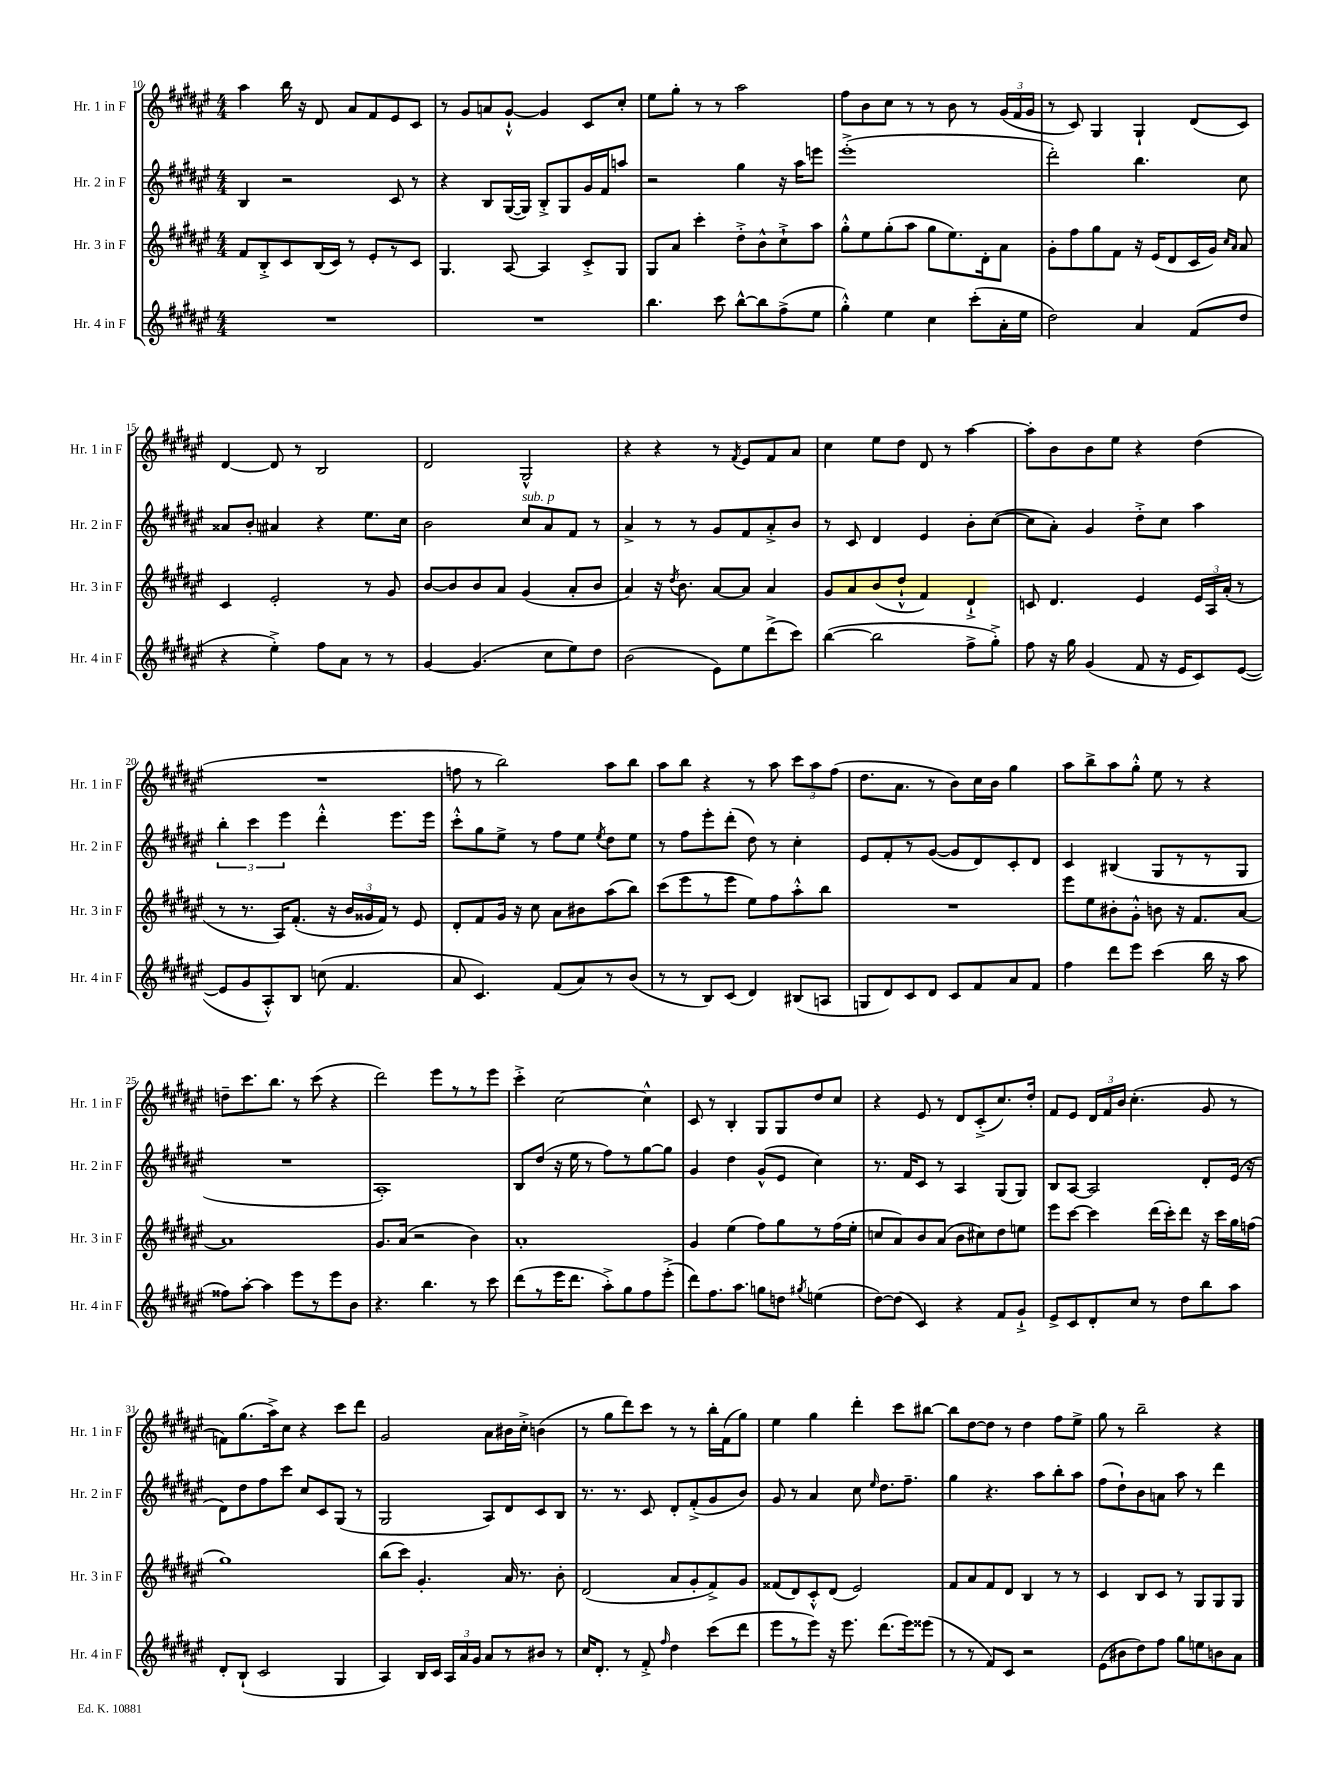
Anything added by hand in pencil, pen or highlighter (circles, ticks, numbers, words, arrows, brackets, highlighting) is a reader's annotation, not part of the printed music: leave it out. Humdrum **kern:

**kern	**kern	**kern	**kern
*staff4	*staff3	*staff2	*staff1
*clefG2	*clefG2	*clefG2	*clefG2
*k[f#c#g#d#a#e#]	*k[f#c#g#d#a#e#]	*k[f#c#g#d#a#e#]	*k[f#c#g#d#a#e#]
*M4/4	*M4/4	*M4/4	*M4/4
1r	8f#	4B	4aa#
.	8B'^	.	.
.	8c#	2r	16bb
.	.	.	16r
.	(16B	.	8d#
.	16c#)	.	.
.	8r	.	8a#
.	8e#'	.	8f#
.	8r	8c#	8e#
.	8c#	8r	8c#
=	=	=	=
1r	4.G#	4r	8r
.	.	.	8g#
.	.	8B	8a
.	[8A#	([16G#	[8g#`^^
.	.	16G#])	.
.	4A#]	8B'^	4g#]
.	.	8G#	.
.	8c#'^	16g#	8c#
.	.	16f#	.
.	8G#	8aa	8cc#'
=	=	=	=
4.bb	8G#	2r	8ee#
.	8a#	.	8gg#'
.	4ccc#'	.	8r
8ccc#	.	.	8r
[8bb^^	8dd#'^	4gg#	2aa#
8bb]	8b^^	.	.
(8ff#^	8cc#`^	16r	.
.	.	16aa#	.
8ee#	8aa#	8eee	.
=	=	=	=
4gg#'^^)	8gg#'^^	(1eee#'^	8ff#
.	8ee#	.	8b
4ee#	(8gg#'	.	8cc#
.	8aa#	.	8r
4cc#	8gg#	.	8r
.	8.ee#)	.	8b
(8ccc#'	.	.	8r
.	16d#'	.	.
16a#'	8a#	.	(24g#
.	.	.	24f#
16ee#	.	.	.
.	.	.	24g#
=	=	=	=
2dd#)	8g#'	2ddd#')	8r
.	8ff#	.	8c#)
.	8gg#	.	4G#
.	8f#	.	.
4a#	16r	4.bb	4G#`
.	(16e#	.	.
.	8d#	.	.
(8f#	16c#	.	(8d#
.	16g#)	.	.
.	16qqcc#	.	.
.	16qqa#	.	.
8dd#	8a#	8cc#	8c#)
=	=	=	=
4r	4c#	8a##	[4d#
.	.	8b'	.
4ee#'^)	2e#'	4a#	8d#]
.	.	.	8r
8ff#	.	4r	2B
8a#	.	.	.
8r	8r	8.ee#	.
8r	8g#	.	.
.	.	16cc#	.
=	=	=	=
[4g#	[8b	2b	2d#
.	8b]	.	.
(4.g#]	8b	.	.
.	8a#	.	.
.	(4g#	8cc#	2G#^^
8cc#	.	8a#	.
8ee#)	8a#'	8f#	.
8dd#	8b	8r	.
=	=	=	=
(2b	4a#)	4a#^	4r
.	16r	8r	4r
.	8qdd#	.	.
.	8.b	.	.
.	.	8r	.
8e#)	[8a#	8g#	8r
.	.	.	8qf#
8ee#	8a#]	8f#	8e#
(8ddd#^	4a#	8a#'^	8f#
8ccc#)	.	8b	8a#
=	=	=	=
([4bb	8g#	8r	4cc#
.	8a#	8c#	.
2bb]	(8b	4d#	8ee#
.	8dd#`^^	.	8dd#
.	4f#)	4e#	8d#
.	.	.	8r
8ff#^	4d#`^	8b'	[4aa#
8gg#'^)	.	([8cc#	.
=	=	=	=
8ff#	8c	8cc#]	8aa#']
16r	4.d#	8a#')	8b
16gg#	.	.	.
(4g#	.	4g#	8b
.	.	.	8ee#
8f#	4e#	8dd#'^	4r
16r	.	8cc#	.
16e#	.	.	.
8c#)	24e#	4aa#	(4dd#
.	24A#	.	.
.	(24a#'	.	.
([8e#	8r	.	.
=	=	=	=
8e#]	8r	6bb'	1r
8g#	8.r	.	.
.	.	6ccc#	.
8A#'^^)	.	.	.
.	16A#)	.	.
.	.	6eee#	.
8B	(8.f#'	.	.
(8cc	.	4ddd#'^^	.
.	16r	.	.
4.f#	24b	.	.
.	24g##	.	.
.	24f#)	.	.
.	8r	8.eee#	.
.	8e#	.	.
.	.	16eee#	.
=	=	=	=
8a#	8d#'	8ccc#'^^	8ff
4.c#)	8f#	8gg#	8r
.	16g#	8ee#^	2bb)
.	16r	.	.
.	8cc#	8r	.
(8f#	8a#	8ff#	.
8a#)	8b#	8ee#	.
.	.	8qee#	.
8r	(8aa#	8dd#	8aa#
(8b	8bb)	8ee#	8bb
=	=	=	=
8r	(8ccc#	8r	8aa#
8r	8eee#	8ff#	8bb
8B)	8r	8eee#'	4r
(8c#	8eee#	(8ddd#'	.
4d#)	8ee#)	8dd#)	8r
.	8ff#	8r	8aa#
(8B#	8aa#'^^	4cc#'	12ccc#
.	.	.	12aa#
8A	8bb	.	.
.	.	.	(12ff#
=	=	=	=
8G	1r	8e#	8.dd#
8d#)	.	8f#'	.
.	.	.	8.a#
8c#	.	8r	.
8d#	.	([8g#	8r
8c#	.	8g#]	8b)
8f#	.	8d#)	16cc#
.	.	.	16b
8a#	.	8c#'	4gg#
8f#	.	8d#	.
=	=	=	=
4ff#	8eee#	4c#	8aa#
.	8ee#	.	8bb^
8ddd#	8b#'	(4B#	8aa#
8eee#	8g#'^^	.	8gg#'^^
(4ccc#	8b	8G#	8ee#
.	16r	8r	8r
.	8.f#	.	.
16bb	.	8r	4r
16r	.	.	.
8aa#	[8a#	8G#	.
=	=	=	=
8ff##)	1a#]	1r	8dd~
[8aa#'	.	.	8.ccc#
4aa#]	.	.	.
.	.	.	8.bb
8eee#	.	.	8r
8r	.	.	(8ccc#
8eee#	.	.	4r
8b	.	.	.
=	=	=	=
4.r	8.g#	1A#')	2ddd#)
.	(16a#	.	.
.	2r	.	.
4.bb	.	.	.
.	.	.	8eee#
.	.	.	8r
8r	4b)	.	8r
8ccc#	.	.	8eee#
=	=	=	=
(8ddd#	1a#'	8B	4ccc#'^
8r	.	(8dd#	.
16eee#	.	16r	[2cc#
8.ddd#	.	16ee#	.
.	.	8r	.
8aa#'^)	.	8ff#)	.
8gg#	.	8r	.
8ff#	.	[8gg#	4cc#^^]
(8eee#'^	.	8gg#]	.
=	=	=	=
8ddd#)	4g#	4g#	8c#
8.ff#	.	.	8r
.	(4ee#	4dd#	4B'
8.aa#	.	.	.
8gg	8ff#)	(8g#^^	8G#
8dd	8gg#	8e#	8G#
8qgg#	.	.	.
(4ee	8r	4cc#)	8dd#
.	(16ff#	.	8cc#
.	16ee#'	.	.
=	=	=	=
[8dd#)	8cc	8.r	4r
(8dd#]	8a#)	.	.
.	.	16f#	.
4c#)	8b	8c#	8e#
.	(8a#	8r	8r
4r	8b	4A#	8d#
.	8cc#)	.	(8c#'^
8f#	8dd#	(8G#	8.cc#)
8g#`^	8ee	8G#)	.
.	.	.	16dd#'
=	=	=	=
8e#^	8eee#	8B	8f#
8c#	[8ccc#	[8A#	8e#
8d#'	4ccc#]	2A#]	24d#
.	.	.	24f#
.	.	.	24b
8cc#	.	.	(4.cc#'
8r	(16ddd#	.	.
.	16ccc#')	.	.
8dd#	8ddd#	.	.
8bb	16r	8d#'	8g#
.	16ccc#	.	.
8aa#	16gg#	(16e#	8r
.	(16ff	16r	.
=	=	=	=
8d#'	1gg#)	8d#)	8f)
(8B`	.	8dd#	(8.gg#
2c#	.	8ff#	.
.	.	.	16aa#^)
.	.	8ccc#	8cc#
.	.	8cc#	4r
.	.	8c#	.
4G#	.	(8G#	8ccc#
.	.	8r	8ddd#
=	=	=	=
4A#)	(8bb	2G#	2g#
.	8ccc#)	.	.
16B	4.g#'	.	.
16c#	.	.	.
24A#	.	.	.
24a#	.	.	.
24g#	.	.	.
8a#	.	8A#)	8a#
8r	16a#	8d#	16b#
.	8.r	.	16cc#'^
8b#	.	8c#	(4b
8r	8b'	8B	.
=	=	=	=
16cc#	(2d#	8.r	8r
8.d#'	.	.	.
.	.	.	8gg#
.	.	8.r	.
8r	.	.	8ddd#)
8f#'^	.	8c#	8ccc#
16qqff#	.	.	.
4dd#	8a#	8d#'	8r
.	8g#'	(8f#'^	8r
(8ccc#	8f#^)	8g#	16bb'
.	.	.	(16f#
8ddd#	8g#	8b)	8gg#)
=	=	=	=
8eee#	(8f##	8g#	4ee#
8r	8d#)	8r	.
8eee#)	8c#'^^	4a#	4gg#
16r	(8d#	.	.
8.eee#	.	.	.
.	2e#)	8cc#	4ddd#'
.	.	16qqee#	.
(8.ddd#	.	8.dd#	.
.	.	.	8ccc#
16eee#)	.	8.ff#~	.
(8eee##	.	.	[8bb#
=	=	=	=
8r	8f#	4gg#	8bb#]
8r	8a#	.	[8dd#
8f#)	8f#	4.r	8dd#]
8c#	8d#	.	8r
2r	4B	.	4dd#
.	.	8aa#	.
.	8r	8bb'	8ff#
.	8r	8aa#	8ee#^
=	=	=	=
(8e#	4c#	(8ff#	8gg#
8b#	.	8dd#`)	8r
8dd#)	8B	8b	2bb~
8ff#	8c#	8a	.
8gg#	8r	8aa#	.
8ee	8G#	8r	.
8b	8G#	4ddd#	4r
8a#	8G#	.	.
==	==	==	==
*-	*-	*-	*-
